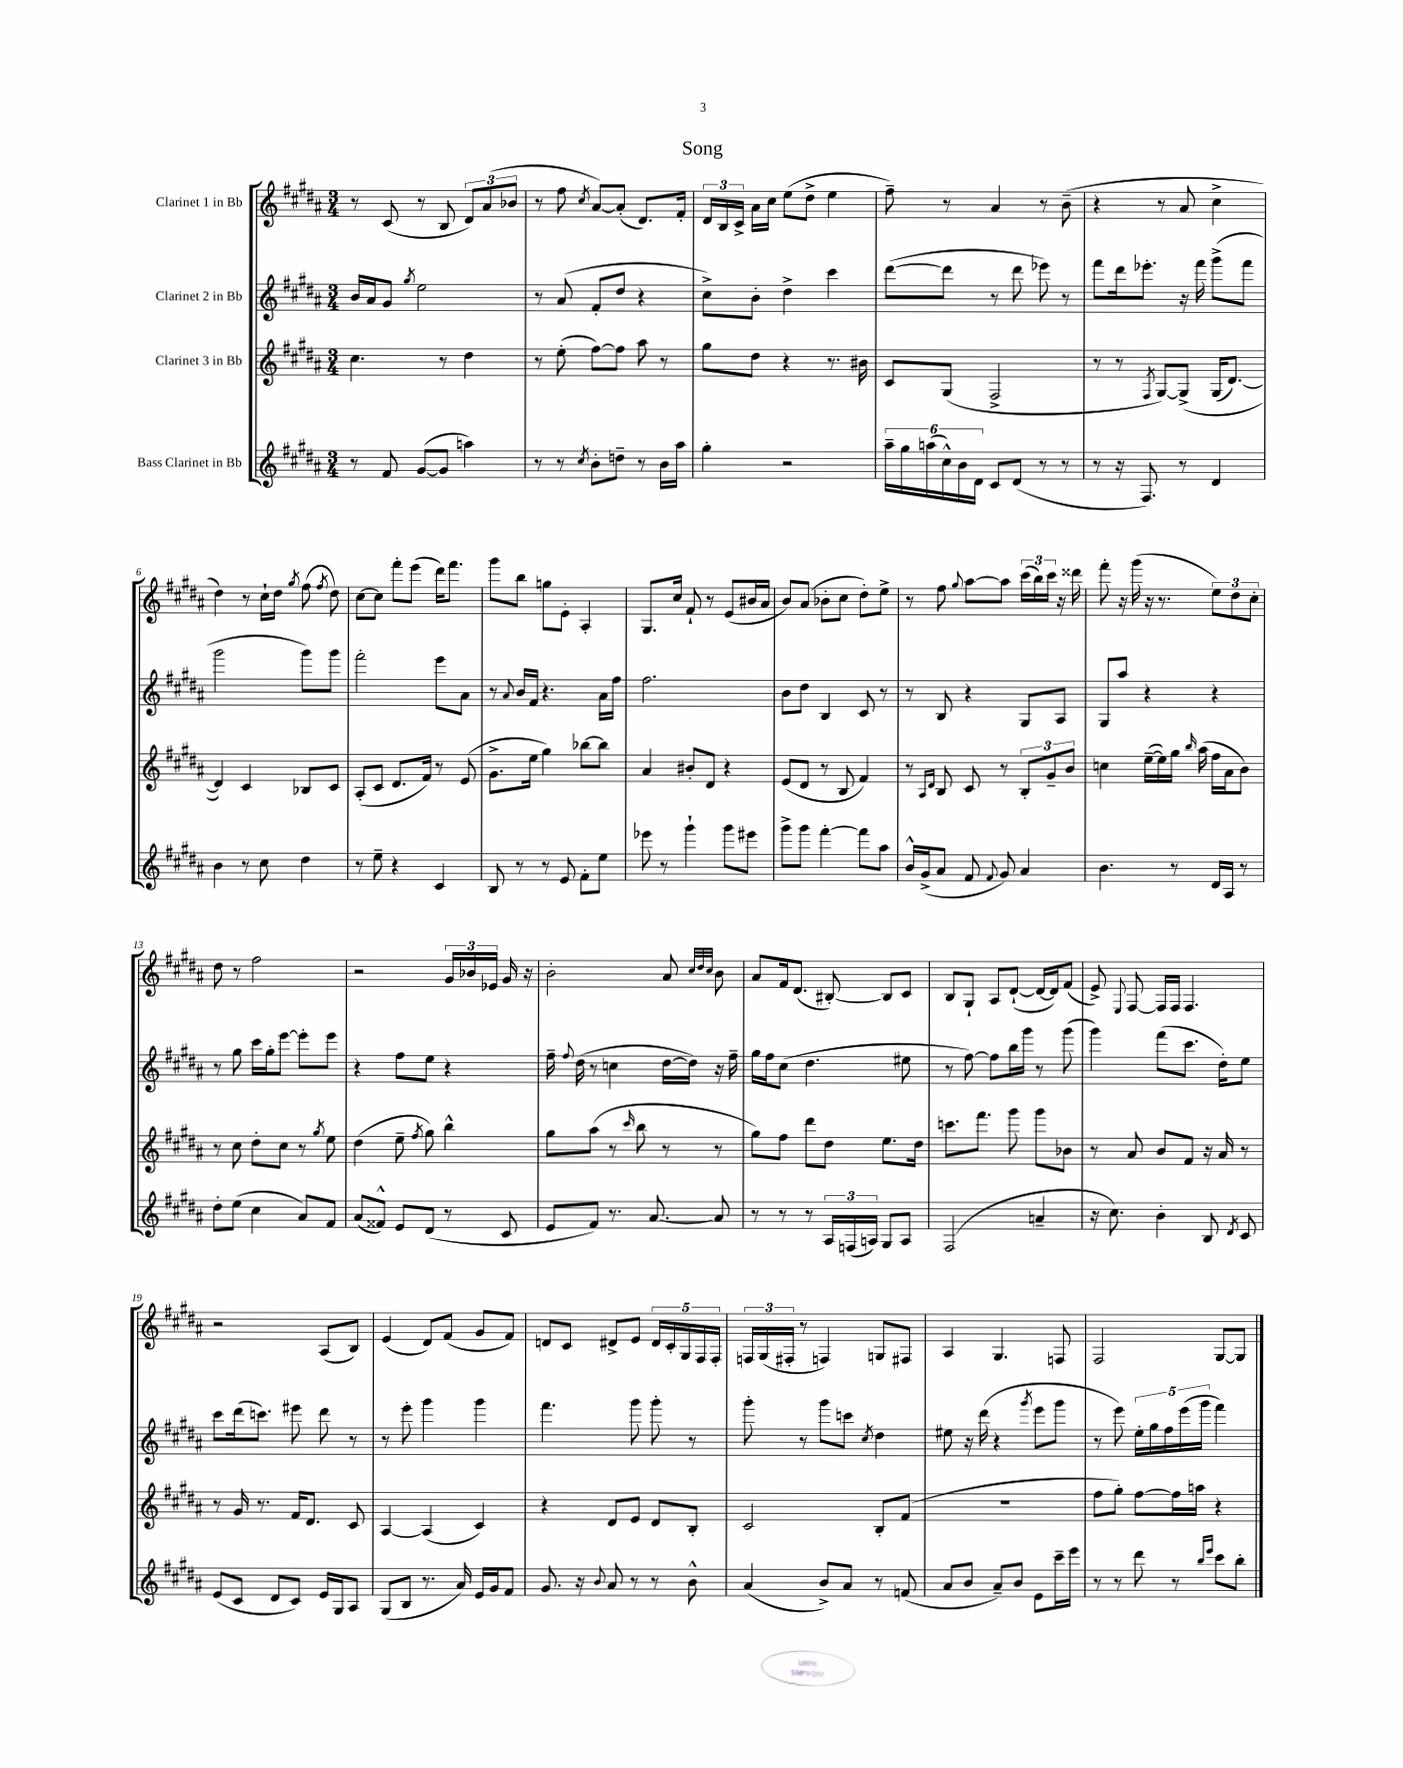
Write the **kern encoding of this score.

**kern	**kern	**kern	**kern
*part4	*part3	*part2	*part1
*staff4	*staff3	*staff2	*staff1
*I"Bass Clarinet in Bb	*I"Clarinet 3 in Bb	*I"Clarinet 2 in Bb	*I"Clarinet 1 in Bb
*clefG2	*clefG2	*clefG2	*clefG2
*k[f#c#g#d#a#]	*k[f#c#g#d#a#]	*k[f#c#g#d#a#]	*k[f#c#g#d#a#]
*M3/4	*M3/4	*M3/4	*M3/4
=1	=1	=1	=1
8r	4.cc#\	16b/LL	8r
.	.	16a#/J	.
8f#/	.	8g#/J	(8c#/
.	.	8qgg#/	.
([8g#/L	.	2ee\	8r
8g#/J]	8r	.	8B/
4aan\)	4dd#\	.	12d#/L)
.	.	.	(12a#/
.	.	.	12b-X/J
=2	=2	=2	=2
8r	8r	8r	8r
8r	(8ee'\	(8a#/	8ff#\
8qcc#/	.	.	8qcc#/
8b'\L	[8ff#\L)	8f#'/L	[8a#/L)
8ddn~\J	8ff#\J]	8dd#/J	(8a#'/J]
8r	8aa#\	4r	8.d#/L)
16b\LL	8r	.	.
16aa#\JJ	.	.	16f#'/Jk
=3	=3	=3	=3
4gg#'\	8gg#\L	8cc#^\L)	24d#/LL
.	.	.	24B/
.	.	.	24c#^/JJ
.	8dd#\J	8b'\J	16a#\LL
.	.	.	16cc#\JJ
2r	4r	4dd#^\	(8ee\L
.	.	.	8dd#^\J
.	8.r	4ccc#\	4ee\
.	16b#X\	.	.
=4	=4	=4	=4
24aa#~\LL	8c#/L	([8ddd#\L	8ff#~\)
24gg#\	.	.	.
(24aan\	.	.	.
24cc#^^\)	(8G#/J	8ddd#\J]	8r
24b\	.	.	.
24d#\JJ	.	.	.
8c#/L	2F#^/	8r	4a#/
(8d#/J	.	8ddd#\	.
8r	.	8eee-X\)	8r
8r	.	8r	(8b~\
=5	=5	=5	=5
8r	8r	8fff#\L	4r
16r	8r	16ddd#\k	.
8.F#/)	.	8.eee-X'\J	.
.	8qF#/	.	.
.	[8G#/L)	.	8r
8r	(8G#^/J]	16r	8a#/
.	.	16fff#\	.
4d#/	(16G#/KL	(8ggg#^\L	4cc#^\
.	[8.d#/J)	.	.
.	.	8fff#\J	.
!!LO:LB:g=z
=6	=6	=6	=6
4b\	4d#/])	2ggg#\	4dd#\)
8r	4c#/	.	8r
8cc#\	.	.	16cc#`\LL
.	.	.	16dd#\JJ
.	.	.	8qgg#/
4dd#\	8B-X/L	8ggg#\L)	(8ff#\
.	.	.	8qff#/
.	8c#/J	8ggg#\J	8dd#\)
=7	=7	=7	=7
8r	(8A#'/L	2fff#'\	[8cc#\L
8ee~\	8c#/J	.	8cc#\J]
4r	8.d#/L	.	8fff#'\L
.	.	.	(8eee\J
.	16f#/Jk)	.	.
4c#/	8r	8eee\L	16ddd#\KL)
.	.	.	8.fff#\J
.	(8e/	8a#\J	.
=8	=8	=8	=8
8B/	8.g#^\L	8r	8ggg#\L
.	.	8qqa#/	.
8r	.	16b/LL	8bb\J
.	16ee\Jk	16f#/JJ	.
8r	4gg#\)	4.r	8ggn\L
8e/	.	.	8e'\J
8f#'\L	[8bb-X\L	.	4A#'/
8ee\J	8bb-\J]	16a#\LL	.
.	.	16ff#\JJ	.
=9	=9	=9	=9
8eee-X\	4a#/	2.ff#\	8.G#/L
8r	.	.	.
.	.	.	16cc#/Jk
4ggg#`\	8b#X'/L	.	8f#`/
.	8d#/J	.	8r
8ggg#\L	4r	.	(8e/L
8eee#X\J	.	.	16b#X/L
.	.	.	16a#/JJ
=10	=10	=10	=10
8ggg#^\L	(8e/L	8b\L	8b/L)
8ggg#\J	8d#/J	8dd#\J	(8a#/J
[4fff#'\	8r	4B/	8b-X'\L
.	8B/	.	8cc#\J
8fff#\L]	4f#/)	8c#/	8dd#'\L)
8aa#\J	.	8r	8ee^\J
=11	=11	=11	=11
16b^^/LL	8r	8r	8r
(16g#^/J	.	.	.
.	16qqA#/LL	.	.
.	16qqd#/JJ	.	.
8a#/J	8B/	8B/	8ff#\
.	.	.	8qqgg#/
8f#/	8c#/	4r	[8aa#\L
8qqf#/	.	.	.
8g#/)	8r	.	8aa#\J]
4a#/	12B'/L	8G#/L	(24ccc#\LL
.	.	.	24bb\)
.	12g#~/	.	24ccc#\JJ
.	.	8A#/J	16r
.	12b/J	.	.
.	.	.	16ddd##X\
=12	=12	=12	=12
4.b\	4ccn\	8G#/L	8fff#'\
.	.	8aa#/J	16r
.	.	.	(16ggg#\
.	([16ee~\LL	4r	16r
.	16ee\])	.	8.r
8r	16gg#\JJ	.	.
.	16qqbb/	.	.
.	(16aa#\	.	.
16d#/LL	16ff#\LL	4r	12ee\L)
16A#/JJ	16a#\J	.	.
.	.	.	12dd#\
8r	8b\J)	.	.
.	.	.	12cc#'\J
!!LO:LB:g=z
=13	=13	=13	=13
8dd#'\L	8r	8r	8dd#\
(8ee\J	8cc#\	8gg#\	8r
4cc#\	8dd#'\L	16ccc#\LL	2ff#\
.	.	16gg#'\J	.
.	8cc#\J	[8eee\J	.
8a#/L)	8r	8eee'\L]	.
.	8qgg#/	.	.
8f#/J	8ee\	8eee\J	.
=14	=14	=14	=14
(8a#/L	(4dd#\	4r	2r
8f##X^^/J)	.	.	.
8e/L	8ee~\	8ff#\L	.
.	8qff#/	.	.
(8d#/J	8gg#\)	8ee\J	.
8r	4bb^^\	4r	24g#/LL
.	.	.	24b-X/
.	.	.	24e-X/JJ
8c#/	.	.	16g#/
.	.	.	16r
=15	=15	=15	=15
8e/L	8gg#\L	16ff#~\	2b'\
.	.	8qqff#/	.
.	.	(16dd#\	.
8f#/J)	(8aa#\J	8r	.
8.r	8r	4ccn\	.
.	16qqccc#/	.	.
.	8bb\	.	.
[8.a#/	.	.	.
.	8r	[16dd#\LL	8a#/
.	.	16dd#\JJ])	.
.	.	.	32qqcc#/LLL
.	.	.	32qqdd#/
.	.	.	32qqcc#/JJJ
8a#/]	8r	16r	8b\
.	.	16ff#~\	.
=16	=16	=16	=16
8r	8gg#\L)	16gg#\LL	8a#/L
.	.	16ff#\J	.
8r	8ff#\J	(8cc#\J	16f#/k
.	.	.	(8.d#/J
8r	8ddd#\L	4.dd#\	.
24A#/LL	8dd#\J	.	[8B#X'/)
(24Fn/	.	.	.
24An/JJ)	.	.	.
8G#/L	8.ee\L	.	8B#/L]
8A/J	.	8ee#X\	8c#/J
.	16dd#\Jk	.	.
=17	=17	=17	=17
(2F#/	8.cccn\L	8r	8B/L
.	.	[8ff#\)	8G#`/J
.	8.fff#\J	.	.
.	.	8ff#\L]	8A#/L
.	8ggg#\	16bb\L	([8d#`/J
.	.	16ggg#\JJ	.
4an~/	8ggg#\L	8r	16d#/LL_
.	.	.	16d#/J])
.	8b-X\J	(8ggg#\	(8f#/J
=18	=18	=18	=18
16r	8r	4ggg#\)	8e^/)
8.cc#\)	.	.	.
.	.	.	8qqE/
.	8a#/	.	[8F#/
4b'\	8b/L	(8fff#\L	16F#/LL]
.	.	.	16F#/JJ
.	8f#/J	8.ccc#\J	4.F#/
8B/	16r	.	.
.	16a#/	16dd#'\KL)	.
8qd#/	.	.	.
8c#/	8r	8ee\J	.
!!LO:LB:g=z
=19	=19	=19	=19
(8e/L	8r	8ccc#\L	2r
8c#/J	16g#/	(16ddd#\k	.
.	8.r	8.cccn\J)	.
8d#/L	.	.	.
8c#/J)	16f#/KL	8eee#X\	.
.	8.d#/J	.	.
16e/LL	.	8ddd#\	(8A#/L
16G#/J	.	.	.
8A#/J	8c#/	8r	8B/J)
=20	=20	=20	=20
(8G#/L	[4A#/	8r	(4e/
8B/J	.	8eee'\	.
8.r	(4A#/]	4ggg#\	8d#/L)
.	.	.	(8f#/J
16a#/)	.	.	.
16e/LL	4c#/)	4ggg#\	8g#/L
16g#/J	.	.	.
8f#/J	.	.	8f#/J)
=21	=21	=21	=21
8.g#/	4r	4.fff#\	8dn/L
.	.	.	8c#/J
16r	.	.	.
8qqb/	.	.	.
8a#/	8d#/L	.	8d#X^/L
8r	8e/J	8ggg#\	8e/J
8r	8d#/L	8ggg#'\	20d#/LL
.	.	.	20c#'/
.	.	.	20G#/
8b^^\	8B'/J	8r	.
.	.	.	20F#/
.	.	.	20F#'/JJ
=22	=22	=22	=22
(4a#/	2c#/	8ggg#'\	24Fn/LL
.	.	.	(24G#/
.	.	.	24F#X'/JJ
.	.	8r	8r
8b^/L)	.	8ggg#\L	4Fn/)
8a#/J	.	8cccn\J	.
.	.	8qcc#/	.
8r	8B'/L	4dd#\	8Gn/L
(8fn/	(8f#/J	.	8F#X/J
=23	=23	=23	=23
8a#/L	2.r	8ee#X\	4A#/
8b/J	.	16r	.
.	.	(16ddd#\	.
8a#~/L)	.	4r	4.G#/
8b/J	.	.	.
.	.	8qggg#/	.
8e\L	.	8eee\L	.
16ccc#~\L	.	8ggg#\J	8Fn/
16eee\JJ	.	.	.
=24	=24	=24	=24
8r	8ff#\L	8r	2F#/
8r	8gg#'\J)	8eee\)	.
8ddd#\	[8ff#\L	20ee'\LL	.
.	.	20gg#\	.
.	.	20ff#\	.
8r	16ff#\L]	.	.
.	.	(20eee\	.
.	16aan\JJ	.	.
.	.	20ggg#\JJ	.
16qqbb/LL	.	.	.
16qqeee/JJ	.	.	.
8ccc#\L	4r	4fff#\)	[8G#/L
8bb'\J	.	.	8G#/J]
==	==	==	==
*-	*-	*-	*-
